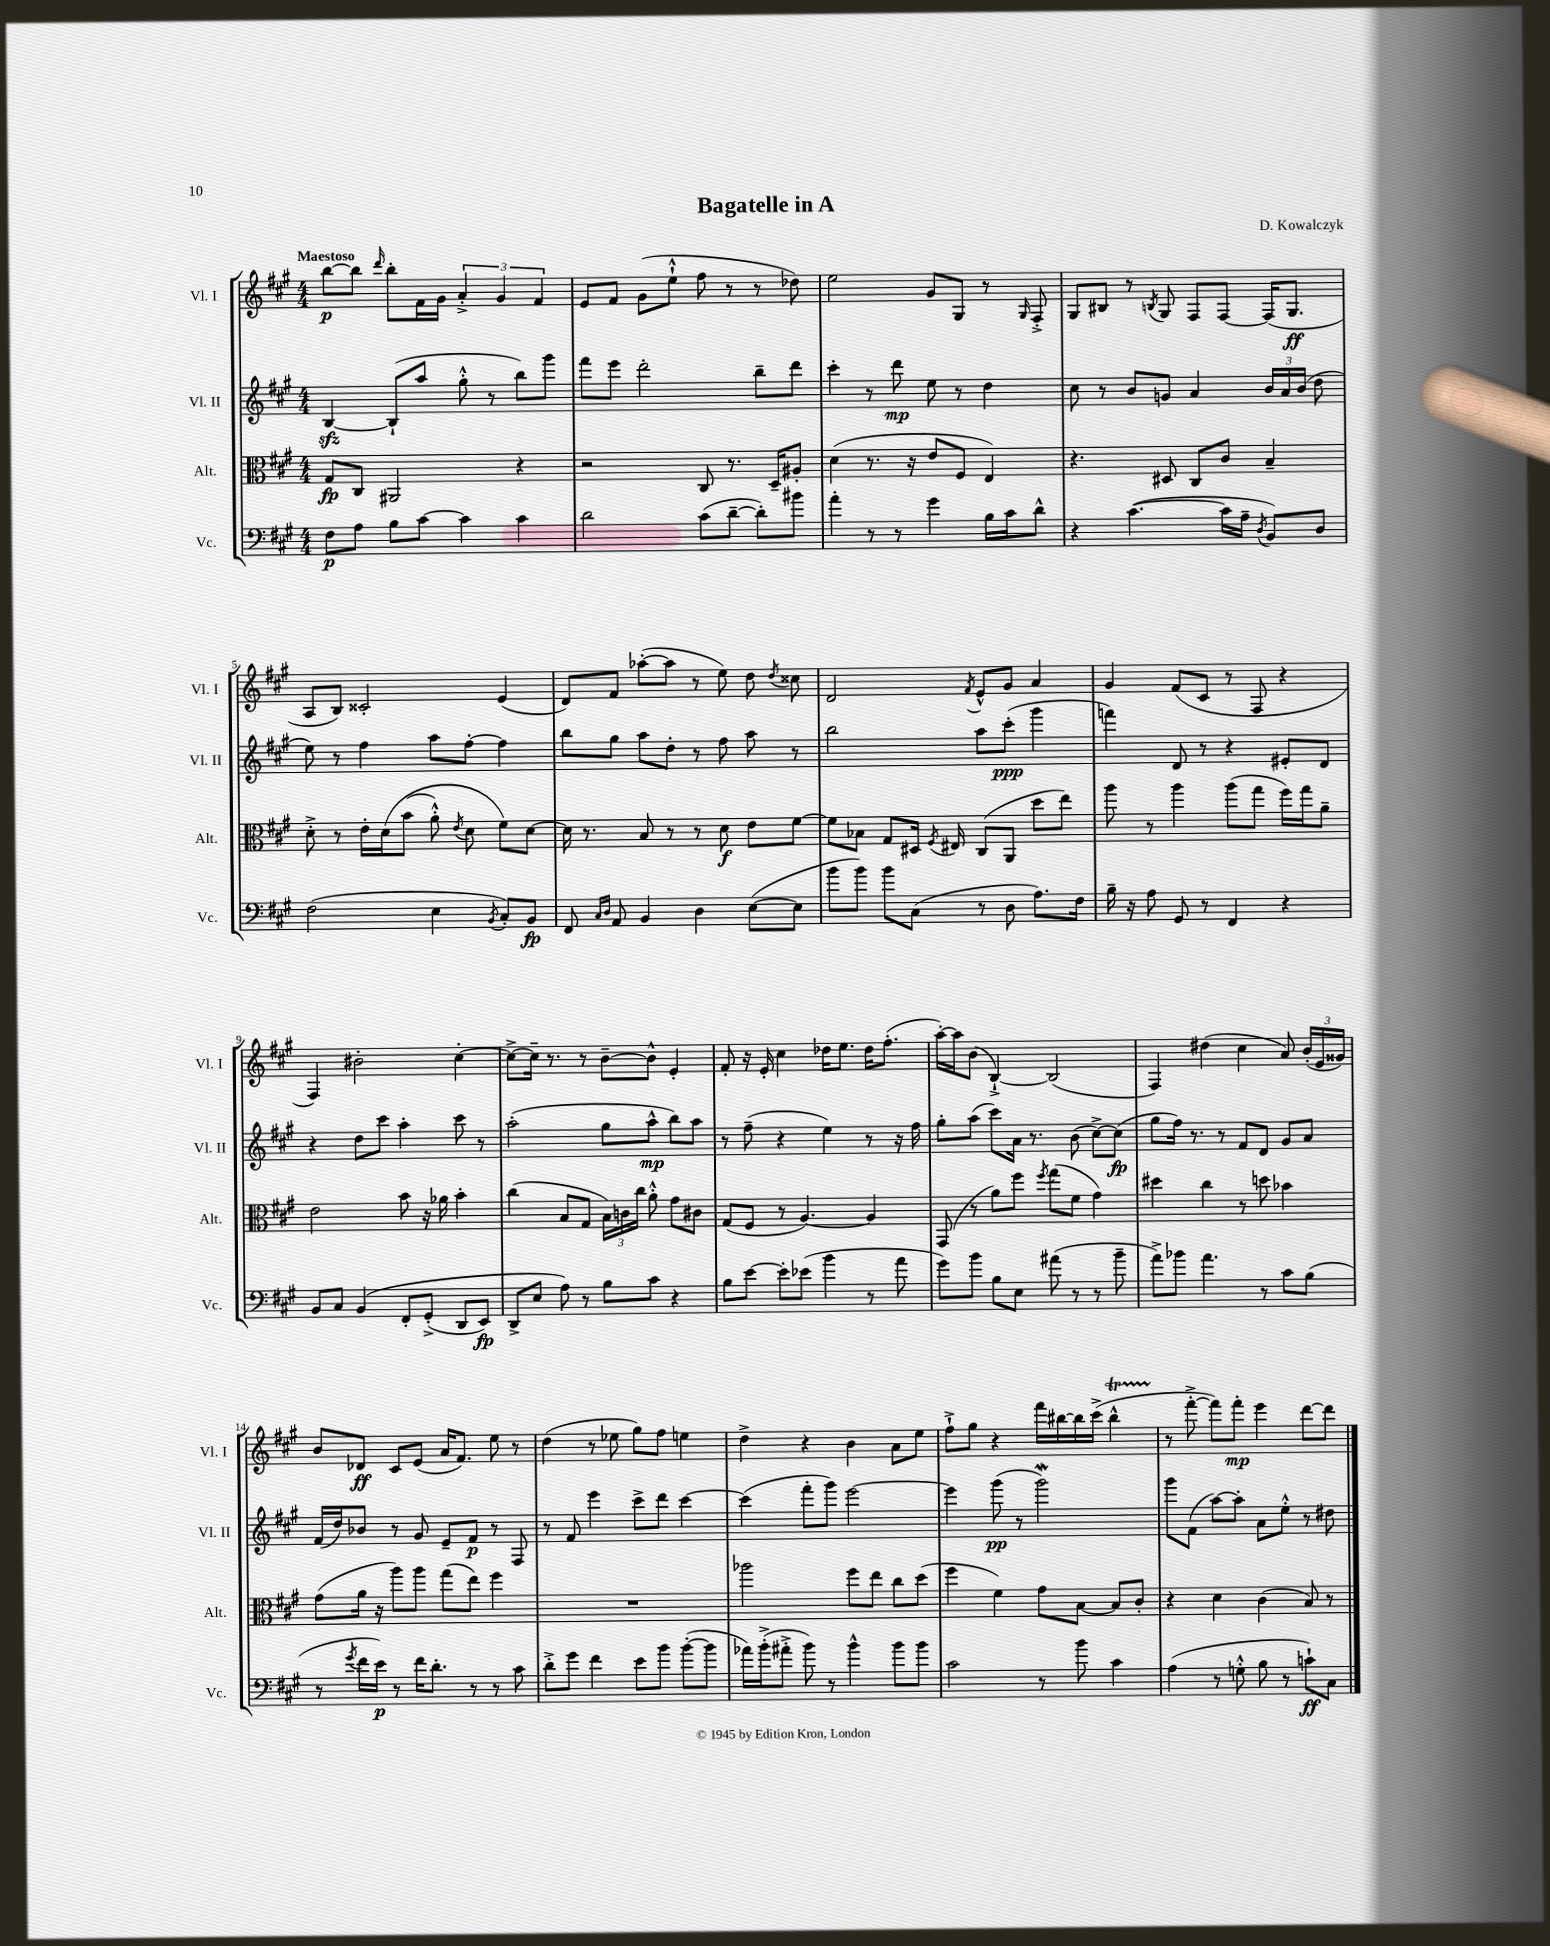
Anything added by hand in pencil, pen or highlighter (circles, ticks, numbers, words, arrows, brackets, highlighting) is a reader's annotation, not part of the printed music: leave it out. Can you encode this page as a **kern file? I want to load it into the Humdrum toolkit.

**kern	**kern	**kern	**kern
*staff4	*staff3	*staff2	*staff1
*clefF4	*clefC3	*clefG2	*clefG2
*k[f#c#g#]	*k[f#c#g#]	*k[f#c#g#]	*k[f#c#g#]
*M4/4	*M4/4	*M4/4	*M4/4
8F#\L	8G#/L	[4B/	[8bb\L
8A\J	8C#/J	.	8bb\]J
.	.	.	16qqddd/
8B\L	2AA#/	(8B`/]L	8bb'\L
[8c#\J	.	8aa/J	16f#\L
.	.	.	16g#\JJ
4c#\]	.	8gg#'^^\	6a'^/
.	.	8r	.
.	.	.	6g#/
4c#\	4r	8bb\L)	.
.	.	.	6f#/
.	.	8ggg#\J	.
=	=	=	=
2d\	2r	8fff#\L	8e/L
.	.	8eee\J	8f#/J
.	.	2ddd'\	(8g#\L
.	.	.	8ee`^^\J
(8c#\L	8C#/	.	8ff#\
[8d~\J	8.r	.	8r
8d'\]L)	.	8bb~\L	8r
.	16D~/LK	.	.
8b#\J	8A#'/J	8ddd\J	8dd-\)
=	=	=	=
4a'\	(4d\	4ccc#'\	2ee\
8r	8.r	8r	.
8r	.	8ddd\	.
.	16r	.	.
4g#\	8e/L	8ee\	8g#/L
.	8F#/J	8r	8G#/J
16B\LL	4E/)	4dd\	8r
16c#\J	.	.	.
.	.	.	16qqG#/
8d^^\J	.	.	8F#'^/
=	=	=	=
4r	4.r	8cc#\	8G#/L
.	.	8r	8B#/J
([4.c#\	.	8b/L	8r
.	.	.	8qB/
.	8D#/	8g/J	8G#/
.	8C#/L	4a/	8F#/L
16c#\]LL	8c#/J	.	[8F#/J
16A~\JJ	.	.	.
8qD/	.	.	.
8BB/L)	4B~/	24b/LL	(16F#/]LK
.	.	24a/	.
.	.	.	8.G#/J
.	.	(24b/JJ	.
8D/J	.	8dd\	.
=	=	=	=
(2F#\	8d'^\	8ee\)	8A/L
.	8r	8r	8B/J)
.	16e'\LL	4ff#\	2c##'/
.	&(16d\J	.	.
.	(8b\J	.	.
4E\	8a'^^\)	8aa\L	.
.	8qe/	.	.
.	8d\	[8ff#'\J	.
8qBB/	.	.	.
8C#'/L)	8f#\L&)	4ff#\]	(4e/
8BB/J	[8d\J	.	.
=	=	=	=
8FF#/	16d\]	8bb\L	8d/L)
.	8.r	.	.
16qqC#/LL	.	.	.
16qqD/JJ	.	.	.
8AA/	.	8gg#\J	8f#/J
4BB/	8B/	8aa\L	([8aa-'\L
.	8r	8dd'\J	8aa-\]J
4D\	8r	8r	8r
.	8d\	8ff#\	8ee\)
([8E\L	8e\L	8aa\	8dd\
.	.	.	8qdd/
8E\]J	[8f#\J	8r	8cc##\
=	=	=	=
8b\L	8f#\]L	2bb\	2d/
8b\J)	8B-\J	.	.
8b\L	8G#/L	.	.
(8C#\J	16D#/Jk	.	.
.	8qF#/	.	.
.	16E#/	.	.
.	.	.	8qf#/
8r	(8C#/L	8aa\L	8e^^/L
8D\	8AA/J	(8ccc#'\J	8g#/J
8.A\L)	8dd\L	4ggg#\	4a/
.	8ee\J)	.	.
16F#\Jk	.	.	.
=	=	=	=
16B~\	8aa\	4fff\)	4g#/
16r	.	.	.
8A\	8r	.	.
8GG#/	4aa\	8d/	(8f#/L
8r	.	8r	8c#/J
4FF#/	(8aa\L	4r	8r
.	8gg#\J	.	8F#/
4r	16ff#\LL)	8e#'/L	4r
.	16gg#\J	.	.
.	8a~\J	8d/J	.
=	=	=	=
8BB/L	2e\	4r	4F#/)
8C#/J	.	.	.
&(4BB/	.	8dd\L	2b#'\
.	.	8ccc#\J	.
8FF#'/L	8b\	4aa'\	.
(8GG#'^/J	16r	.	.
.	16a-\	.	.
8DD/L	4b'\	8ccc#\	[4cc#'\
8EE/J)	.	8r	.
=	=	=	=
8DD^/L	(4cc#\	(2aa'\	8cc#^\_L
8E/J	.	.	16cc#~\]Jk
.	.	.	8.r
8A\&)	8B/L	.	.
8r	8G#/J	.	8r
8B\L	24B\LL)	8gg#\L	[8b~\L
.	24c\	.	.
.	24cc#\JJ	.	.
8c#\J	8a'^^\	8aa^^\J	8b^^\]J
4r	8g#\L	8bb\L)	4e'/
.	8c#\J	8aa\J	.
=	=	=	=
8B\L	(8G#/L	8r	8f#'/
[8e\J	8F#/J	(8ff#~\	16r
.	.	.	16e'/
8e'\]L	8r	4r	4cc#\
(8e-\J	[4.A/)	.	.
4b\	.	4ee\)	16dd-\LK
.	.	.	8.ee\J
8r	4A/]	8r	16dd-\LK
.	.	.	(8.ff#'\J
8a\	.	16r	.
.	.	16ff#\	.
=	=	=	=
8g#\L)	(8GG#/	8gg#'\L	[16aa'\LL)
.	.	.	16aa\]J
8b\J	8r	(8aa\J	(8b\J
8B\L	8a\L)	8ccc#\L)	[4B`^/)
8E\J	8ff#\J	16a\Jk	.
.	.	8.r	.
.	8qff#/	.	.
(8a#\	(8gg#\L	.	(2B/]
8r	8f#\J	(8b\	.
8r	4g#\)	[8cc#^\L)	.
8b~\	.	(8cc#\]J	.
=	=	=	=
8a^\L)	4dd#\	8gg#\L	4F#/)
8b-\J	.	16ff#\Jk)	.
.	.	8.r	.
4.a\	4cc#\	.	(4dd#\
.	.	8r	.
.	8r	8f#/L	4cc#\
8r	8dd\	8d/J	.
8c#\L	4b-\	8g#/L	8a/)
(8B\J	.	8a/J	(24b'/LL
.	.	.	24e/
.	.	.	24g##/JJ)
=	=	=	=
8r	(8g#\L	(16f#/LL	8b/L
.	.	16dd/J)	.
8qg#/	.	.	.
16f#\LL	16a\Jk	8b-/J	8d-/J
16e\JJ)	16r	.	.
8r	8aa\L)	8r	8c#/L
16f#\LK	8aa\J	8g#/	(8e/J
8.d'\J	.	.	.
.	(8gg#\L	8e~/L	16a/LK
.	.	.	8.f#/J)
8r	8ee\J)	8f#/J	.
8r	4ff#\	8r	8ee\
8c#\	.	8F#/	8r
=	=	=	=
8d'^\L	1r	8r	(4dd\
8g#\J	.	8f#/	.
4f#\	.	4eee\	8r
.	.	.	8ee-\
8e\L	.	8ccc#^\L	8gg#\L)
8b\J	.	8ddd\J	8ff#\J
([8b'\L	.	[4ccc#\	4ee\
8b\]J	.	.	.
=	=	=	=
16a-\LL)	2aa-\	(4ccc#\]	4dd^\
(16b'^\J	.	.	.
8a#'^\J	.	.	.
8b\)	.	8fff#'\L	4r
8r	.	8ggg#\J)	.
4b^^\	8ff#\L	[2eee\	4b\
.	8ee\J	.	.
8b\L	8cc#\L	.	8a\L
8b\J	(8dd\J	.	8ee\J
=	=	=	=
2c#\	4ff#\	4eee\]	8ff#`^\L
.	.	.	8gg#\J
.	4f#\)	(8ggg#\	4r
.	.	8r	.
8r	8g#\L	2ggg#\)	16fff#\LL
.	.	.	[16bb#\
8b\	[8B\J	.	16bb#\]
.	.	.	(16ccc#^\JJ
4c#\	8B/]L	.	4bb#^^\
.	8c#'/J	.	.
=	=	=	=
(4A\	4r	8ggg#\L	8r
.	.	(8f#\J	[8fff#'^\
8r	4d\	[8aa\L)	8fff#\]L)
8G'^^\	.	8aa'\]J	8fff#'\J
8B\	(4c#\	8a\L	4eee\
8r	.	8ee'^^\J	.
8c`\L)	8B/)	8r	[8ddd\L
8C#\J	8r	8dd#\	8ddd\]J
==	==	==	==
*-	*-	*-	*-
